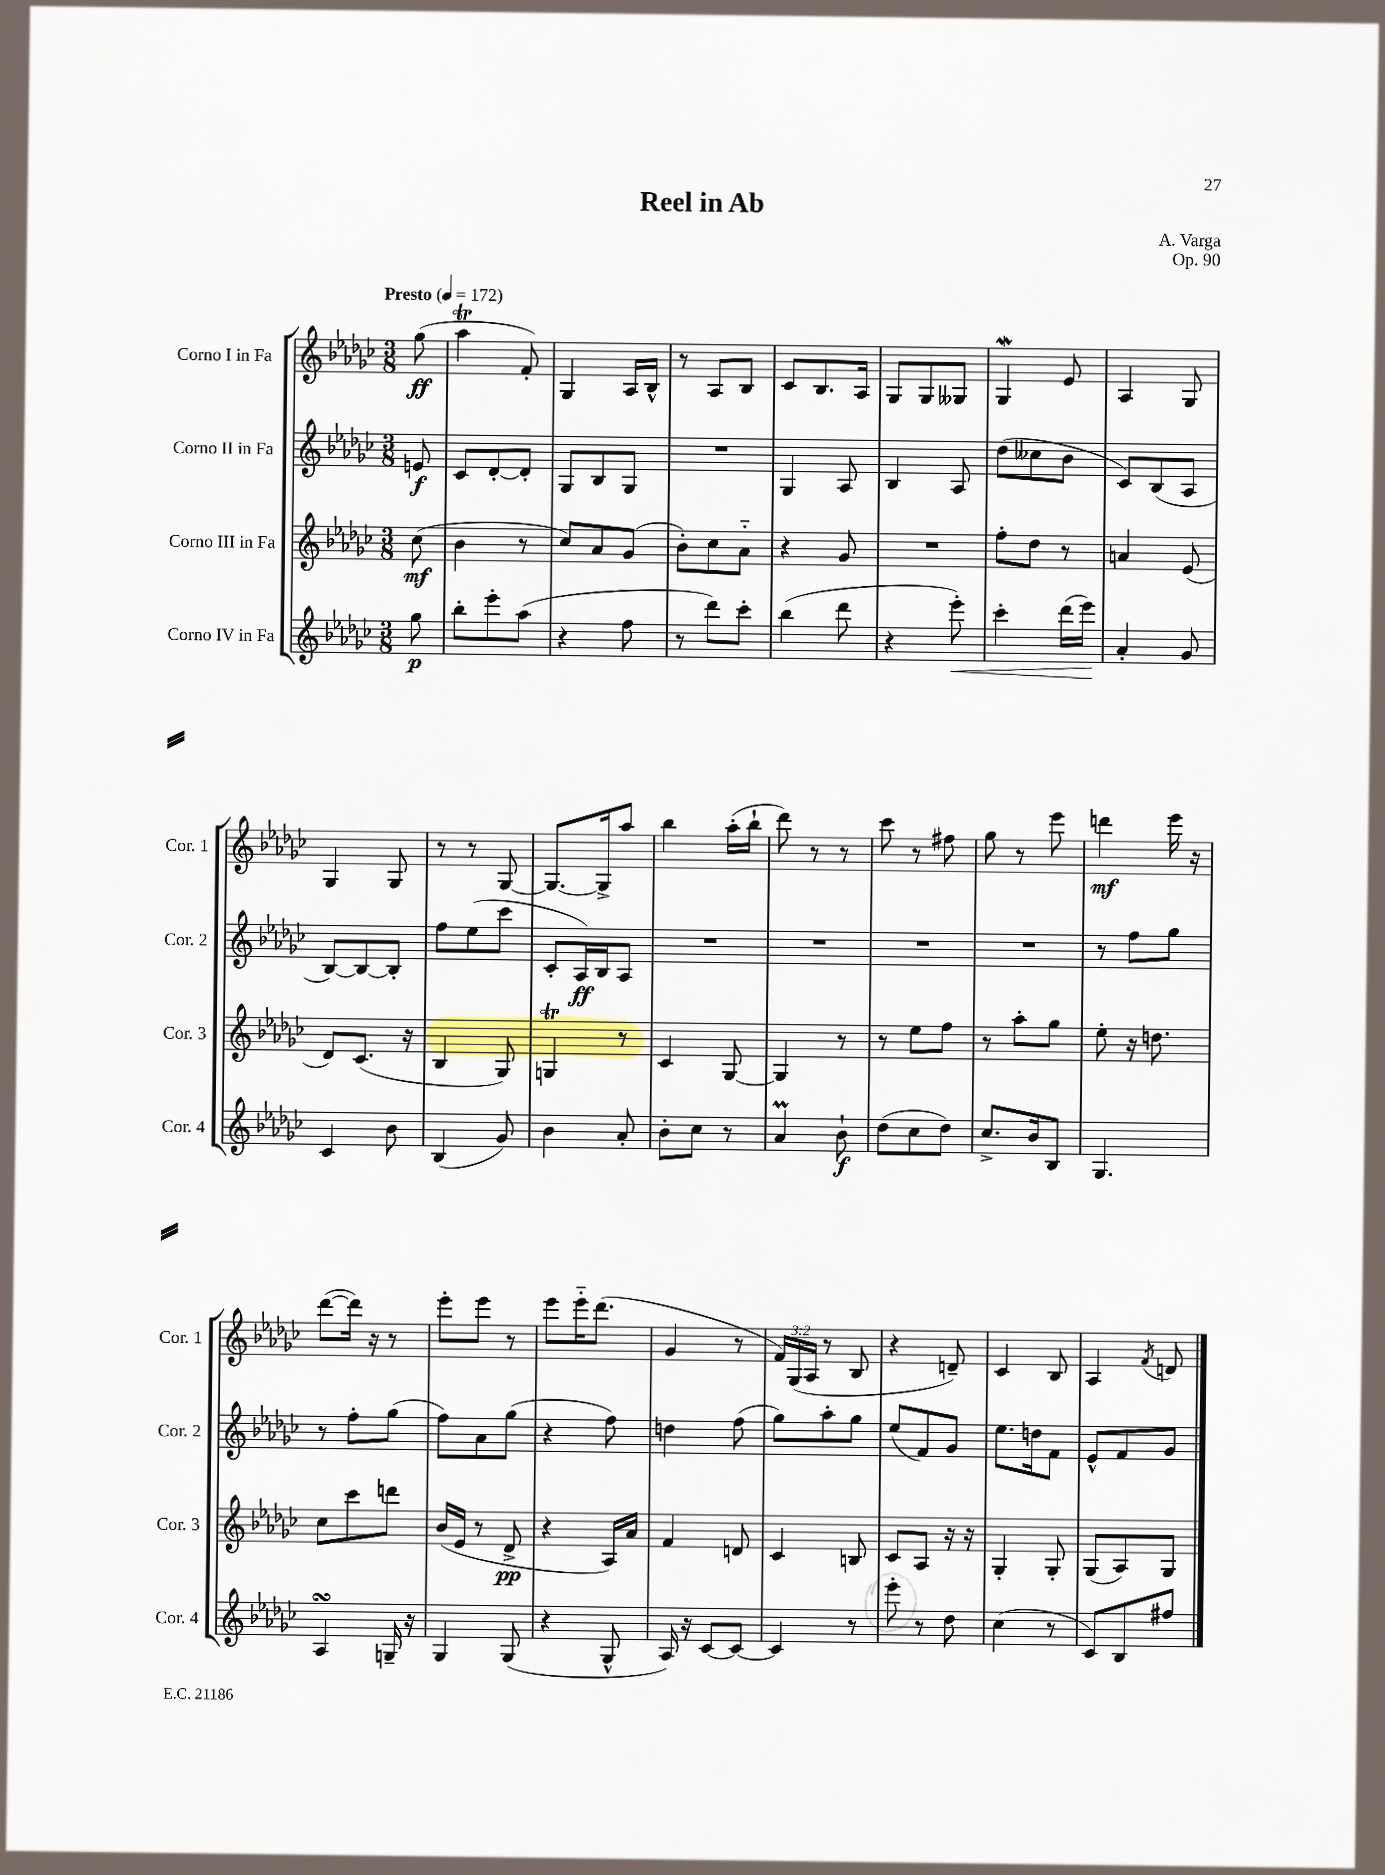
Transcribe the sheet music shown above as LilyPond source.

\header { title = "Reel in Ab" composer = "A. Varga" opus = "Op. 90" }
<<
\new StaffGroup <<
\new Staff = "s0" \with { instrumentName = "Corno I in Fa" shortInstrumentName = "Cor. 1" } {
    \clef treble \key ges \major \numericTimeSignature \time 3/8 \override Staff.TupletNumber.text = #tuplet-number::calc-fraction-text \partial 8 \tempo "Presto" 4 = 172
    ges''8\ff( |
    aes''4\trill f'8-.) |
    ges4 aes16 bes16-^ |
    r8 aes8 bes8 |
    ces'8 bes8. aes16 |
    ges8 ges8 geses8 |
    ges4\mordent ees'8 |
    aes4 ges8 |
    ges4 ges8 |
    r8 r8 ges8~ |
    ges8.~ ges16-> aes''8 |
    bes''4 aes''16-.( bes''16-! |
    des'''8) r8 r8 |
    ces'''8 r8 fis''8 |
    ges''8 r8 ees'''8 |
    d'''4\mf ees'''16 r16 |
    des'''8~( des'''16) r16 r8 |
    ees'''8-. ees'''8 r8 |
    ees'''8 ees'''16-_ des'''8.( |
    ges'4 r8 |
    \tuplet 3/2 { f'16) ges16( aes16 } r8 bes8 |
    r4 d'8--) |
    ces'4 bes8 |
    aes4 \acciaccatura { f'8 } d'8 \bar "|." |
}
\new Staff = "s1" \with { instrumentName = "Corno II in Fa" shortInstrumentName = "Cor. 2" } {
    \clef treble \key ges \major \numericTimeSignature \time 3/8 \partial 8
    e'8\f |
    ces'8 des'8~-. des'8-. |
    ges8 bes8 ges8 |
    R4. |
    ges4 aes8 |
    bes4 aes8 |
    des''8( ceses''8 bes'8 |
    ces'8) bes8( aes8 |
    bes8~) bes8~ bes8-. |
    f''8 ees''8( ces'''8 |
    ces'8-. aes16\ff) bes16 aes8 |
    R4. |
    R4. |
    R4. |
    R4. |
    r8 f''8 ges''8 |
    r8 f''8-. ges''8( |
    f''8) aes'8 ges''8( |
    r4 f''8) |
    d''4 f''8( |
    ges''8) aes''8-. ges''8 |
    ees''8( f'8) ges'8 |
    ees''8. d''16 f'8 |
    ees'8-^ f'8 ges'8 \bar "|." |
}
\new Staff = "s2" \with { instrumentName = "Corno III in Fa" shortInstrumentName = "Cor. 3" } {
    \clef treble \key ges \major \numericTimeSignature \time 3/8 \partial 8
    ces''8\mf( |
    bes'4 r8 |
    ces''8) aes'8 ges'8( |
    bes'8-.) ces''8 aes'8-_ |
    r4 ges'8 |
    R4. |
    f''8-. des''8 r8 |
    a'4 ees'8( |
    des'8) ces'8.( r16 |
    bes4 ges8) |
    g4\trill r8 |
    ces'4 ges8~ |
    ges4 r8 |
    r8 ees''8 f''8 |
    r8 aes''8-. ges''8 |
    ees''8-. r16 d''8. |
    ces''8 ces'''8 d'''8 |
    bes'16( ees'16 r8 des'8->\pp |
    r4 aes16) aes'16 |
    f'4 d'8 |
    ces'4 b8 |
    ces'8 aes8 r16 r16 |
    ges4-. ges8-. |
    ges8( aes8) ges8 \bar "|." |
}
\new Staff = "s3" \with { instrumentName = "Corno IV in Fa" shortInstrumentName = "Cor. 4" } {
    \clef treble \key ges \major \numericTimeSignature \time 3/8 \partial 8
    ges''8\p |
    bes''8-. ees'''8-. aes''8( |
    r4 f''8 |
    r8 des'''8) ces'''8-. |
    bes''4( des'''8 |
    r4 ees'''8-.\<) |
    ces'''4-. des'''16( ees'''16\!) |
    aes'4-. ges'8 |
    ces'4 bes'8 |
    bes4( ges'8) |
    bes'4 aes'8-. |
    bes'8-. ces''8 r8 |
    aes'4\prall bes'8-!\f |
    des''8( ces''8 des''8) |
    ces''8.-> bes'16 bes8 |
    ges4. |
    aes4\turn g16-- r16 |
    ges4 ges8( |
    r4 ges8-^ |
    aes16) r16 ces'8~ ces'8~ |
    ces'4 r8 |
    ees'''8-. r8 des''8 |
    ces''4( r8 |
    ces'8) bes8 fis''8 \bar "|." |
}
>>
>>
\layout { \context { \Score \remove "Bar_number_engraver" } }
